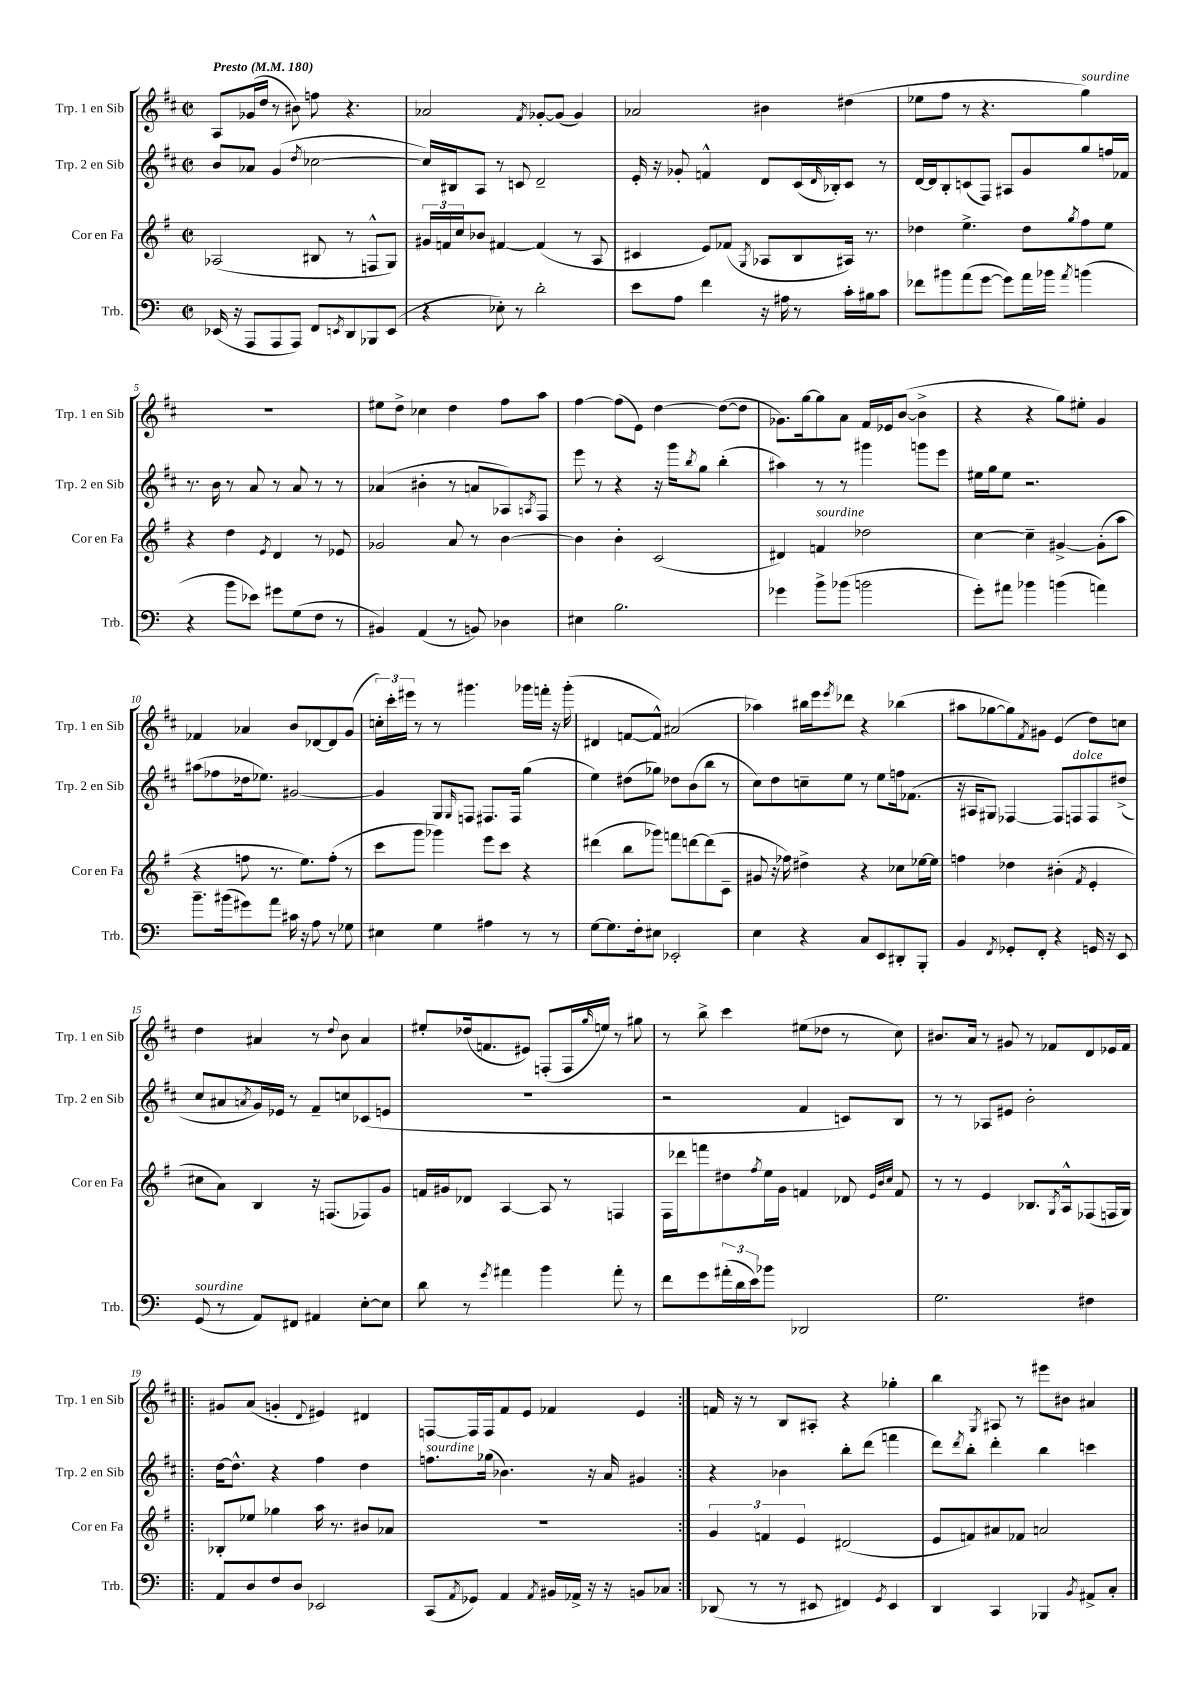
<<
\new StaffGroup <<
\new Staff = "s0" \with { instrumentName = "Trp. 1 en Sib" shortInstrumentName = "Trp. 1 en Sib" } {
    \clef treble \key d \major \defaultTimeSignature \time 2/2 \tempo "Presto" 4 = 180
    a8 ges'16( d''16 r8 bis'8) f''8 r4. |
    aes'2 \acciaccatura { fis'8 } ges'8~-. ges'8( ges'4) |
    aes'2 bis'4 dis''4( |
    ees''8 fis''8 r8 r4. g''4^\markup { \italic "sourdine" }) |
    R1 |
    eis''8 d''8-> ces''4 d''4 fis''8 a''8 |
    fis''4~ fis''8( e'8) d''4~ d''8~( d''8 |
    ges'8.) g''16~ g''8 a'8 fis'16 ees'16 b'8~( b'4-> |
    r4 r4 g''8) eis''8-. g'4 |
    fes'4 aes'4 b'8 des'8~ des'8 g'8( |
    \tuplet 3/2 { c''16-.) cis'''16-. eis'''16 } r8 r8 gis'''4. ges'''16 f'''16-. r16 ges'''16-.( |
    dis'4 f'8~ f'8-^) ais'2( |
    aes''4) bis''16 e'''16 \acciaccatura { e'''8 } des'''8 r4 bes''4( |
    ais''8 ges''8~ ges''8) \acciaccatura { fis'8 } gis'8 e'4( d''8) c''8 |
    d''4 ais'4 r8 \appoggiatura { d''8 } b'8 ais'4 |
    eis''8-. des''16( f'8. eis'8) f8-.( f16 \grace { g''16 } e''16) r8 gis''8 |
    r8 b''8-> cis'''4 eis''8( des''8 r8 cis''8) |
    bis'8. a'16 r8 gis'8 r8 fes'8 d'8 ees'16 fes'16 |
    \repeat volta 2 { gis'8 a'8( g'4-. \appoggiatura { d'8 } eis'4) dis'4 |
    f8~ f16 f16 fis'8 e'8 fes'4 e'4 | }
    f'16 r16 r8 b8 ais8-. r4 ges''4-. |
    b''4 \acciaccatura { g8 } ais8 r8 eis'''8 bis'8 ais'4 \bar "|." |
}
\new Staff = "s1" \with { instrumentName = "Trp. 2 en Sib" shortInstrumentName = "Trp. 2 en Sib" } {
    \clef treble \key d \major \defaultTimeSignature \time 2/2
    b'8 aes'8 g'4( \acciaccatura { d''8 } ces''2~ |
    ces''16) bis16 a8 r8 c'8 d'2-- |
    e'16-. r16 ges'8-. f'4-^ d'8 cis'16( \grace { d'16 } bes16-.) cis'8 r8 |
    d'16~ d'16 b8-. c'8( fis8) ais8 g'8 g''8 f''16 fes'16 |
    r8. b'16 r8 a'8 r8 a'8 r8 r8 |
    aes'4( bis'4-. r8 a'8 aes8) \acciaccatura { a8 } fis8 |
    e'''8 r8 r4 r16 g'''16 \acciaccatura { b''8 } g''8 b''4-.( |
    ais''4) r8 r8 gis'''4 g'''8 e'''8 |
    eis''16 g''16 eis''8 r2. |
    ais''8( fes''8 des''16 ees''8.) gis'2~ |
    gis'4 g8 \grace { g16 } f8 fis8. fis16 g''4( |
    e''4) dis''8( ges''8) des''8 b'8( b''8 r8 |
    cis''8) d''8 c''8-- e''8 r8 e''8 f''16 fes'8.( |
    r16 ais16 gis8) fes4~ fes8 f8^\markup { \italic "dolce" } f8 dis''8->( |
    cis''8 ais'8 \acciaccatura { a'8 } g'16) ees'16 r8 fis'8-- c''8 ces'8( e'8 |
    R1 |
    r2 fis'4 c'8) b8 |
    r8 r8 aes8 eis'8 b'2-. |
    \repeat volta 2 { d''16~ d''8.-^ r4 fis''4 d''4 |
    f''8.^\markup { \italic "sourdine" } ges''16( bes'4.) r16 a'16 gis'4 | }
    r4 bes'4 b''8-. d'''8( f'''4 |
    d'''8) \acciaccatura { d'''8 } b''8-. d'''4-. b''4 c'''4 \bar "|." |
}
\new Staff = "s2" \with { instrumentName = "Cor en Fa" shortInstrumentName = "Cor en Fa" } {
    \clef treble \key g \major \defaultTimeSignature \time 2/2
    aes2( bis8 r8 f8-^ g8) |
    \tuplet 3/2 { gis'16 f'16 c''16 } bes'8 fis'4~ fis'4( r8 a8 |
    cis'4 e'8) fes'8( \acciaccatura { g8 } aes8 b8 ais16) r8. |
    des''4 e''4.-> des''8 \acciaccatura { g''8 } fis''8 e''8 |
    r4 d''4 \acciaccatura { e'8 } d'4 r8 ees'8 |
    ges'2 a'8 r8 b'4~ |
    b'4 b'4-. c'2( |
    dis'4) f'4^\markup { \italic "sourdine" } des''2 |
    c''4~ c''4-- gis'4~-> gis'8-.( a''8 |
    r4 f''8 r8. e''8.) f''8-.( r8 |
    c'''8 g'''8 ges'''4) e'''8 c'''8 r4 |
    dis'''4( b''8 ges'''8) f'''8 d'''8~ d'''8( c'8-- |
    gis'8 r16 fes''16) dis''4-> r4 ces''8 ees''16~ ees''16 |
    f''4 des''4 bis'4-.( \acciaccatura { fis'8 } e'4-. |
    cis''8 a'8) b4 r16 f8.( fes8) g'8 |
    f'16 gis'16 des'8 a4~ a8 r8 f4 |
    fis16 des'''16 f'''8 dis''8 \acciaccatura { fis''8 } e''16 g'16 f'4 des'8 \grace { e'32 b'32 c''32 } f'8 |
    r8 r8 e'4 bes8. \acciaccatura { g8 } a16-^ fes8( f16 g16) |
    \repeat volta 2 { bes8-. ees''8 ges''4 a''16 r8. bis'8 aes'8 |
    R1 | }
    \tuplet 3/2 { g'4 f'4 e'4 } dis'2( |
    e'8 f'8) ais'8 fes'8 a'2 \bar "|." |
}
\new Staff = "s3" \with { instrumentName = "Trb." shortInstrumentName = "Trb." } {
    \clef bass \key c \major \defaultTimeSignature \time 2/2
    ees,16( r16 a,,8 a,,8 a,,8) f,8 \acciaccatura { e,8 } d,8 bes,,8 e,8( |
    r4 ees8-.) r8 d'2-. |
    e'8 a8 f'4 r16 ais16 r8 c'16-. bis16 c'8 |
    fes'8 bis'8 a'8( g'8~ g'8) a'16 bes'16 \acciaccatura { a'8 } b'4( |
    r4 b'8 ees'8) gis'8 g8( f8 r8 |
    bis,4) a,4( r8 b,8) des4 |
    eis4 b2. |
    ges'4 b'8-> bes'8( b'2 |
    g'8-.) ais'8 bes'4 b'4( a'4) |
    b'8.-- bis'16( gis'8) a'8 cis'16 r16 a8 r8 ges8 |
    eis4 g4 ais4 r8 r8 |
    g8~ g8. f16-. eis8 ees,2-. |
    e4 r4 c8 e,8 dis,8-. b,,8-. |
    b,4 \acciaccatura { f,8 } ges,8-. f,8-. r4 g,16 r16 e,8 |
    g,8^\markup { \italic "sourdine" }( r8 a,8) fis,8 ais,4 e8~-. e8 |
    d'8 r8 \acciaccatura { g'8 } ais'4 b'4 ais'8-. r8 |
    f'8 g'8 \tuplet 3/2 { ais'16-.( d'16 e'16) } bes'8 des,2 |
    g2. fis4 |
    \repeat volta 2 { a,8 d8 f8 d8 ees,2 |
    c,8( \acciaccatura { a,8 } ges,8) a,4 \acciaccatura { a,8 } bis,16 aes,16-> r16 r16 b,8 ces8 | }
    des,8( r8 r8 eis,8 fis,4) \acciaccatura { g,8 } eis,4 |
    d,4 c,4 bes,,4 \acciaccatura { b,8 } ais,8-> c8-. \bar "|." |
}
>>
>>
